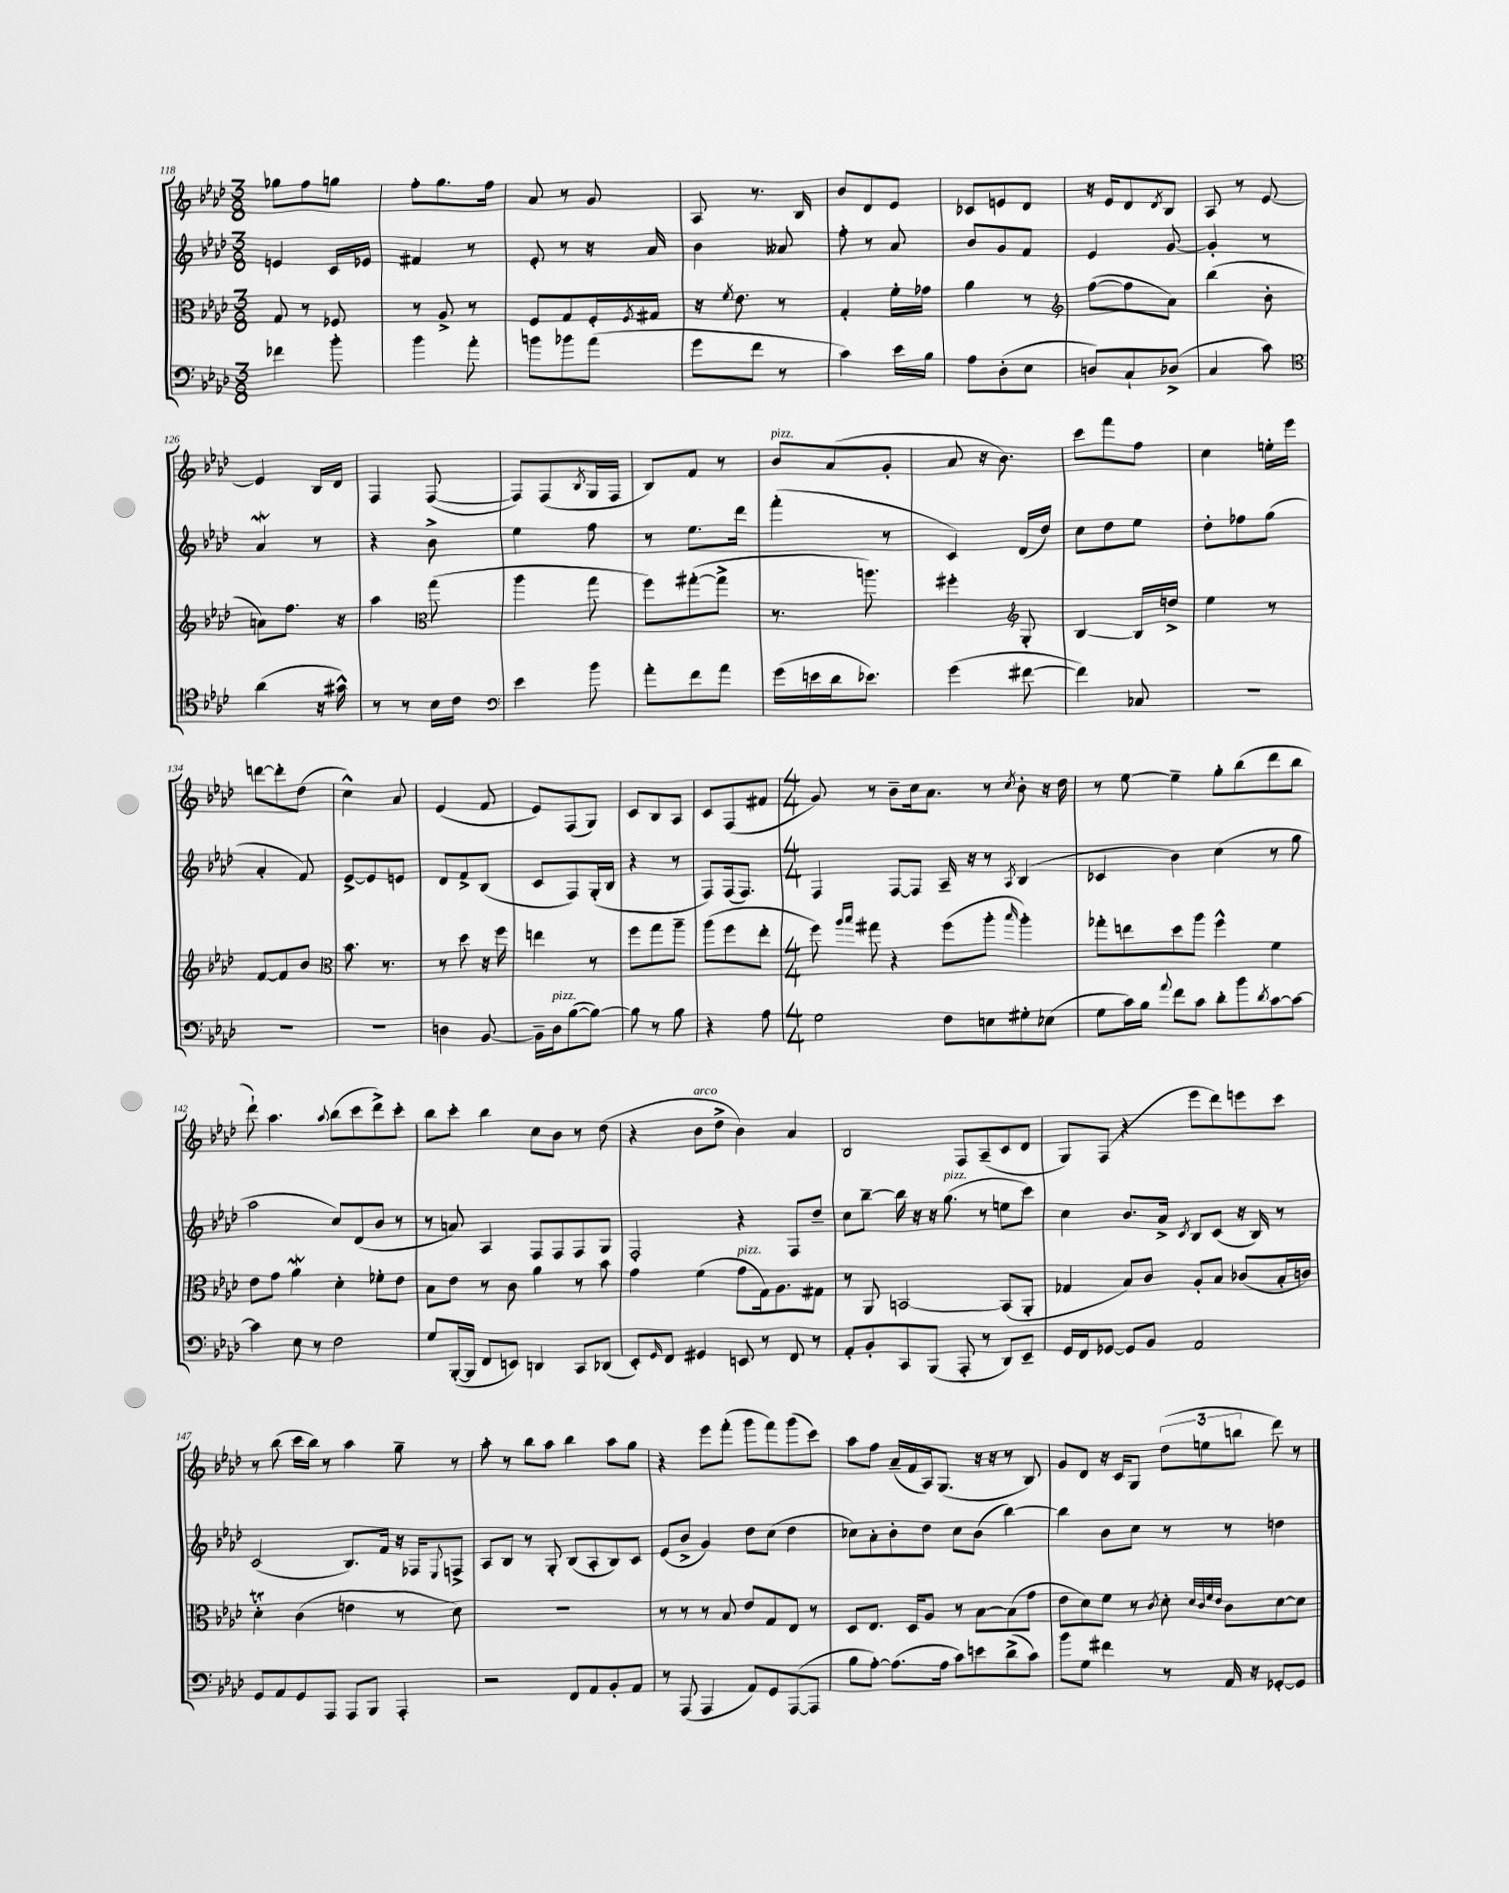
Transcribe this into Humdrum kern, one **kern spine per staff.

**kern	**kern	**kern	**kern
*staff4	*staff3	*staff2	*staff1
*clefF4	*clefC3	*clefG2	*clefG2
*k[b-e-a-d-]	*k[b-e-a-d-]	*k[b-e-a-d-]	*k[b-e-a-d-]
*M3/8	*M3/8	*M3/8	*M3/8
4f-	8G	4e	8gg-
.	8r	.	8ff
8b-'	8F-	16c	8gg
.	.	16e-	.
=	=	=	=
4b-	8r	4f#	8ff'
.	8A-^	.	8.gg
8a-'	8r	8r	.
.	.	.	16ff
=	=	=	=
8b	8F	8e-'	8a-
8b-	8G	8r	8r
(8a-	16F'	16r	8g
.	8qF	.	.
.	16G#	16a-	.
=	=	=	=
8g	16r	4b-	8A-
.	8qf	.	.
.	8.e-	.	.
8f	.	.	8.r
8r	8r	8a--	.
.	.	.	16B-
=	=	=	=
4c)	4G'	8ff'	8b-
.	.	8r	8d-
16e-	16f'	8a-	8e-
16B-	16g-	.	.
=	=	=	=
8A-	4a-	8b-	8c-
(8D-'	.	8g	8e
8E-	8r	8f	8d-
=	=	=	=
*	*clefG2	*	*
8D)	([8ff	4e-	16r
.	.	.	16e-
8C`	8ff]	.	8d-
.	.	.	8qd-
(8D-^	8a-)	[8g	8B-
=	=	=	=
4C	(4bb-	4g']	8A-
.	.	.	8r
8c)	8b-'	8r	[8e-
=	=	=	=
*clefC4	*	*	*
(4a-	8a)	4a-	4e-]
.	8.ff	.	.
16r	.	8r	16B-
16g#^^)	16r	.	16d-
=	=	=	=
8r	4aa-	4r	4F
8r	.	.	.
*	*clefC3	*	*
16B-	(8gg	8b-^	([8F
16c	.	.	.
=	=	=	=
*clefF4	*	*	*
4e-	4aa-	4ee-	8F])
.	.	.	(8F
.	.	.	8qB-
8b-	8gg	8ff	16G
.	.	.	16F
=	=	=	=
8a-'	8ff)	8r	8B-)
8f	([8gg#'	8.ee-	8f
8a-	8gg#^]	.	8r
.	.	16ddd-	.
=	=	=	=
(16g	8.r	(4fff'	8b-
16e	.	.	.
16d-	.	.	(8a-
8.e-)	8.aa)	.	.
.	.	8r	8g'
=	=	=	=
(4g	4ff#'	4c)	8a-
.	.	.	16r
.	.	.	8.b-)
*	*clefG2	*	*
[8f#	8G'	(16d-	.
.	.	16dd-)	.
=	=	=	=
4f#])	[4B-	8cc	8ccc
.	.	8dd-	8fff
8C-	16B-]	8ee-	8ff
.	16dd^	.	.
=	=	=	=
4.r	4ee-	8dd-'	4cc
.	.	8ff-	.
.	8r	(8gg	16ee'
.	.	.	16eee-
=	=	=	=
4.r	[8f	4a-'	[8ddd
.	8f]	.	8ddd']
.	8b-	8f)	(8dd-
=	=	=	=
*	*clefC3	*	*
4.r	8.b-	[8e-^	4cc^^)
.	.	8e-]	.
.	8.r	.	.
.	.	8e	8a-
=	=	=	=
4D	8r	8d-	(4e-
.	8dd-	8f^	.
[8BB-	16r	(8B-	8f
.	16ff	.	.
=	=	=	=
16BB-~]	4ee	8c	8e-)
16D-	.	.	.
([8B-	.	8F)	(8F
8B-_)	8r	(16G'	8G)
.	.	16B-	.
=	=	=	=
8B-]	8ff	4r	8c
8r	8gg	.	8B-
8B-	8aa-~	8r	8A-
=	=	=	=
4r	(8aa-	8F)	8c
.	8ff	(16F	(8F
.	.	8.F)	.
8A-	8ee-'	.	8f#
=	=	=	=
*M4/4	*M4/4	*M4/4	*M4/4
2G	8ff)	4F	8g)
.	16qqaa-	.	.
.	16qqbb-	.	.
.	8gg#	.	8r
.	4r	[8F	8b-~
.	.	8F]	16cc
.	.	.	8.a-
8F	(8ff	16A-~	.
.	.	16r	.
8E	8aa-'	8r	8r
.	16qqbb-	8qA-	8qcc
8G#'	4aa-')	(4B-	8b-'
(8E-	.	.	16r
.	.	.	16dd-
=	=	=	=
8G	8gg-'	4c-	8r
16c)	8ee	.	[8ee-
16B-	.	.	.
8qqa-	.	.	.
8f	8dd-	4b-)	4ee-~]
8c	8aa-	.	.
8d-'	4ff^^	(4cc	8gg'
8b-	.	.	(8bb-
8qd-	.	.	.
[8c	4f	8r	8ddd-
8c_	.	8gg	8bb-
=	=	=	=
4c]	8e-	2aa-	8ddd-`)
.	8g	.	4.aa-
8E-	4a-	.	.
8r	.	.	.
.	.	.	8qqaa-
2F	4d-'	8cc)	(8bb-
.	.	(8d-	8ccc
.	8f-'	8b-	8ddd-^)
.	8e-	8r	8ccc'
=	=	=	=
8G	8B-	8r	8bb-
([16BBB-'	8e-	8a)	8ccc'
16BBB-]	.	.	.
8FF	8r	4A-	4bb-
8EE)	8c	.	.
4DD	4a-	8F	8cc
.	.	8F	8b-
8CC	8r	8F	8r
(8DD-	8b-	8G	(8dd-
=	=	=	=
8EE-')	4g	2F'	4r
16qqGG	.	.	.
8FF	.	.	.
4GG#	(4f	.	8b-
.	.	.	8dd-^
8EE	8g	4r	4b-)
8r	16G)	.	.
.	8.A-	.	.
8FF	.	8F	4a-
8r	8G#	8dd-~	.
=	=	=	=
8AA-'	8r	8cc	2B-
8BB-'	8AA-	[8bb-~	.
8CC	[2BB	16bb-]	.
.	.	16r	.
(8BBB-	.	16r	.
.	.	(8.gg	.
8AAA-'	.	.	8F
8r	.	8r	(8A-~
8DD-)	(8BB]	8ee	8c
8EE-~	8AA-'	8ccc)	8d-
=	=	=	=
16GG	4G-	4cc	8G)
16FF	.	.	.
[8GG-	.	.	(8F
8GG-]	8B-)	8.b-	4r
8BB-	8c	.	.
.	.	16a-^	.
.	.	8qc	.
2AA-	8A-'	8B-	8eee-
.	8B-	(8c	8ddd-)
.	(8c-	16r	8eee
.	.	16B-)	.
.	16B-'	8r	8ccc
.	16c)	.	.
=	=	=	=
8GG	4d-'	(2c	8r
8AA-	.	.	(8bb-
8GG	(4c	.	16ccc
.	.	.	16bb-)
8AAA-	.	.	8r
8AAA-	4e	8.B-)	4aa-
8BBB-	.	.	.
.	.	16f	.
4AAA-'	8r	16r	8gg~
.	.	16F-	.
.	.	8qqE-	.
.	8d-)	8F^	8r
=	=	=	=
2r	1r	8A-	8aa-'
.	.	8B-	8r
.	.	8r	8bb-
.	.	8G'	8aa-
8FF	.	(8B-	4bb-
8AA-	.	8A-'	.
8BB-'	.	8B-)	8aa-
8AA-	.	8c	8gg
=	=	=	=
8r	8r	(8e-	4r
(8AAA-	8r	8b-^	.
4AAA-	8r	4g)	8eee-
.	8B-	.	(8fff'
8AA-)	8e-	8dd-	8ggg
8GG	8G	(8cc	8fff)
([8AAA-	8E-	4dd-	(8ggg
8AAA-]	8r	.	8ccc)
=	=	=	=
8B-	8D-	8cc-)	8aa-
[8A-')	8.E-	8a-'	8ff
(8.A-]	.	8b-'	(16a-~
.	16D-	.	16f
.	8A-	8dd-	16A-)
16A-	.	.	(8.G
8c)	8r	8cc-	.
8e	[8B-	(8b-	16r
.	.	.	16r
(8d-^	(8B-]	[4bb-)	8r
8c)	8g	.	8B-)
=	=	=	=
8b-	8e-	4bb-]	8g
8G	8d-)	.	8d-
4f#	8f	8b-	16r
.	.	.	16c
.	8r	8cc	8G
.	8qc	.	.
8r	8d-'	8r	(12dd-
.	.	.	12ee
.	32qqd-	.	.
.	32qqc	.	.
.	32qqf	.	.
.	32qqe-	.	.
16AA-	8c	8r	.
.	.	.	12bb
16r	.	.	.
[8GG-'	[8d-	4dd	8ddd-)
8GG-]	8d-]	.	8r
==	==	==	==
*-	*-	*-	*-
